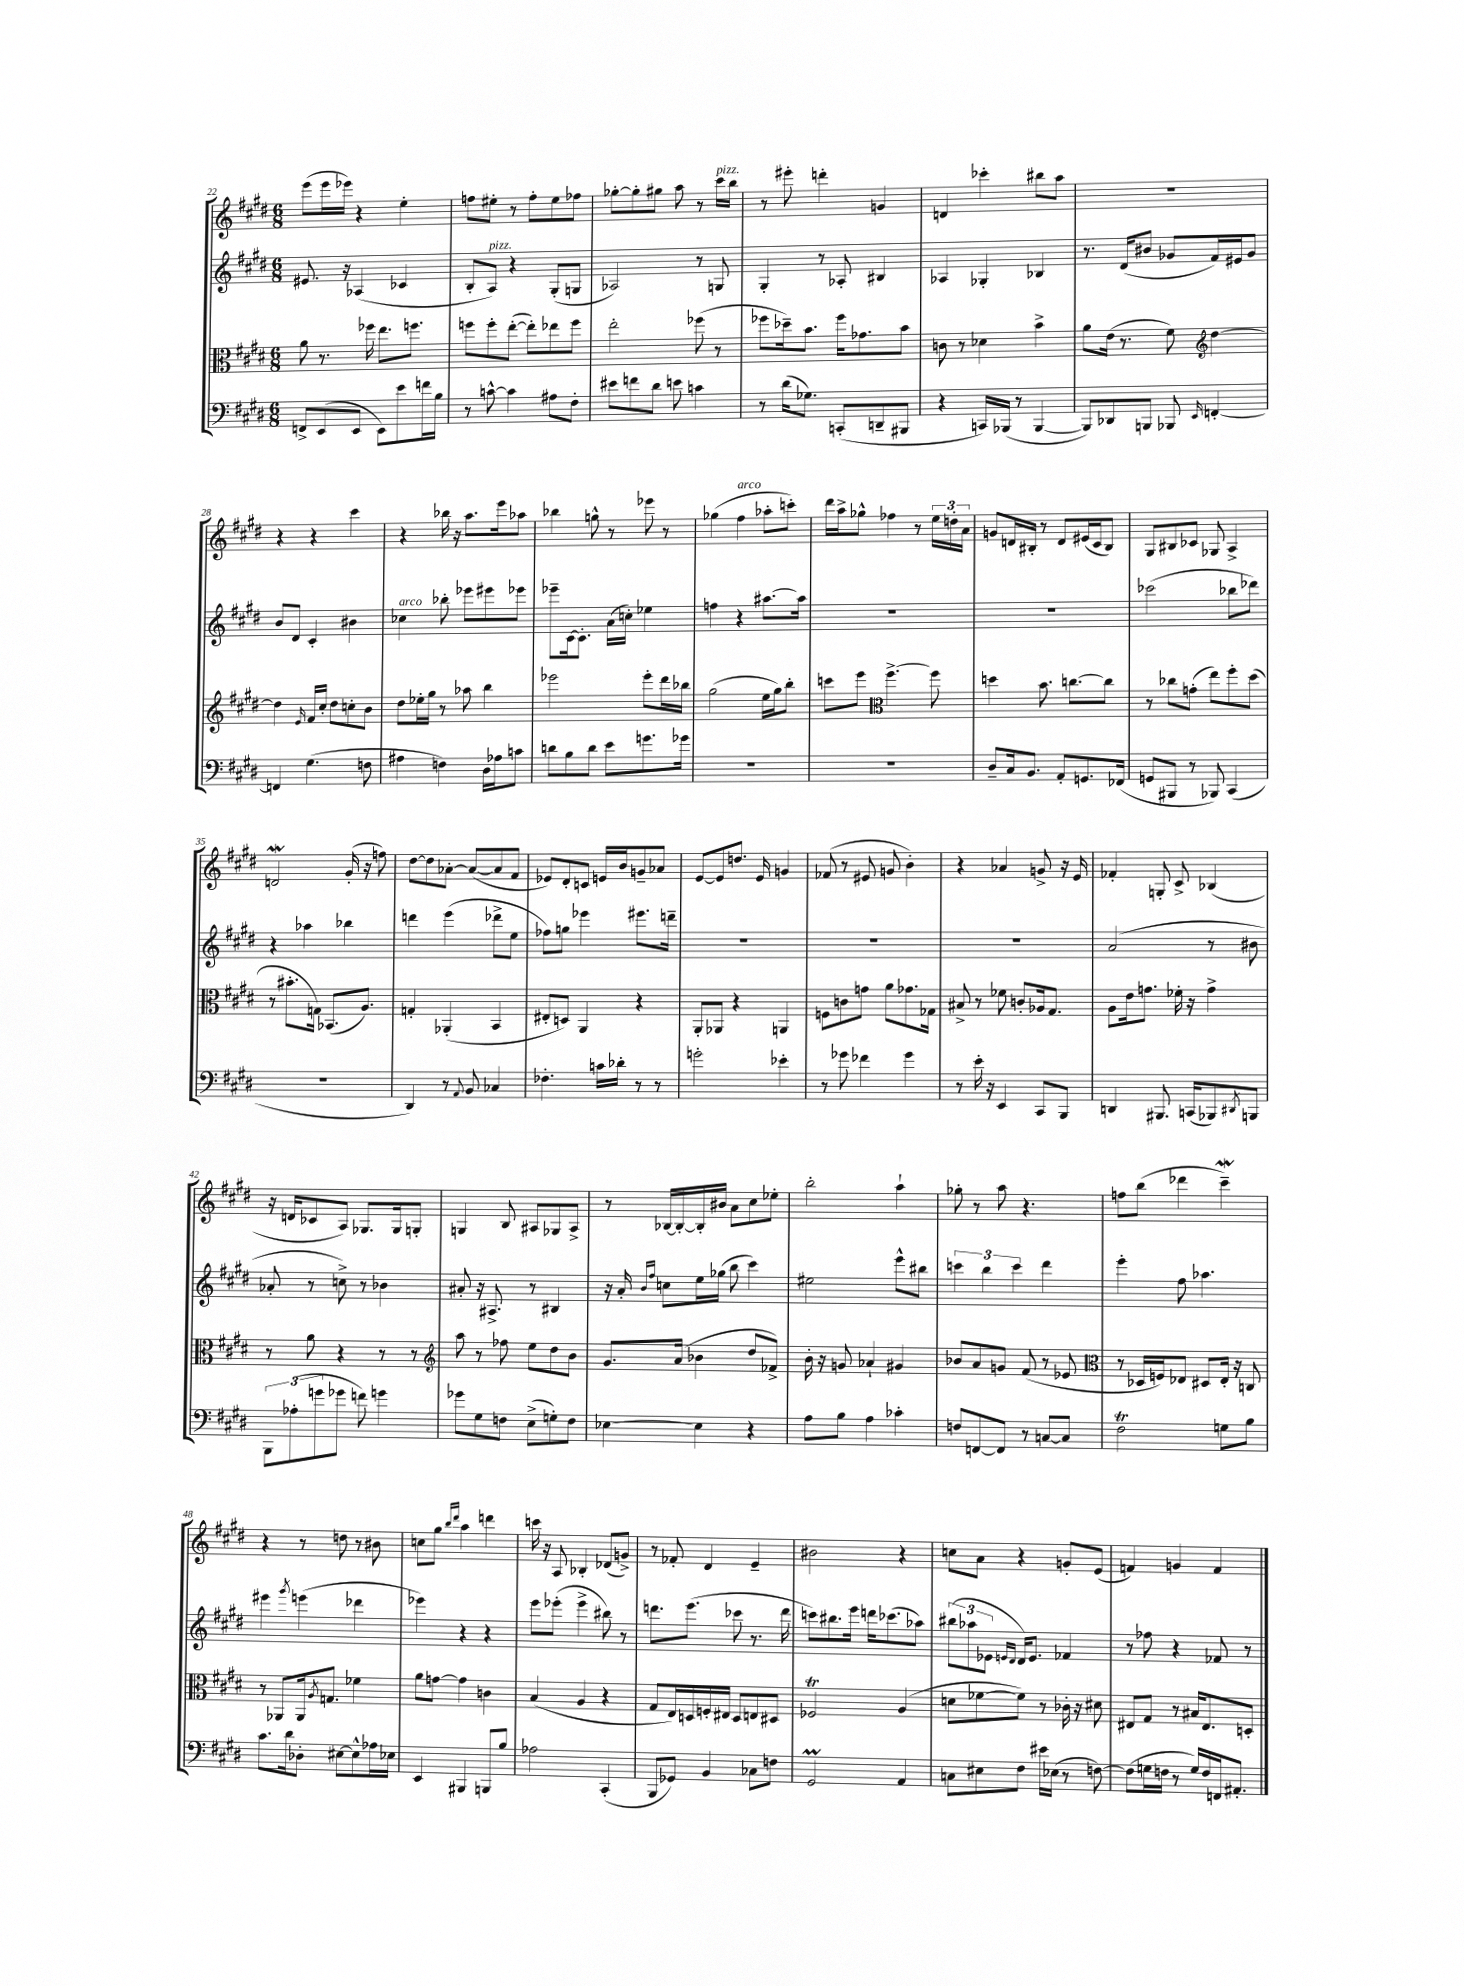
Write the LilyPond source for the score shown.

<<
\new StaffGroup <<
\new Staff = "s0" {
    \clef treble \key e \major \numericTimeSignature \time 6/8
    e'''8( e'''16 ees'''16) r4 e''4-. |
    f''8 eis''8-. r8 f''8-. eis''8 fes''8 |
    ges''8~-. ges''8-. gis''8 a''8 r8 cis'''16^\markup { \italic "pizz." } b''16 |
    r8 eis'''8-. d'''4-. g'4 |
    d'4 ces'''4-. bis''8 a''8 |
    R2. |
    r4 r4 cis'''4 |
    r4 bes''16 r16 a''8. e'''16 aes''8 |
    bes''4 g''8-^ r8 ees'''8 r8 |
    ges''4( fis''4^\markup { \italic "arco" } aes''8-. c'''8-.) |
    dis'''16 a''16-> ges''8-^ fes''4 r8 \tuplet 3/2 { e''16 d''16-. a'16 } |
    g'8 d'16 bis16-. r8 d'8 eis'16( cis'16 bis8) |
    gis8 bis8 ces'8 ges8 a4-> |
    d'2\mordent gis'16-.( r16 f''8) |
    dis''8~ dis''8 aes'8~-. aes'8~( aes'8 fis'8 |
    ees'8) dis'8-. c'8 e'16 b'16 g'8-- aes'8 |
    e'8~ e'8 d''8. e'16 g'4 |
    fes'8( r8 eis'8 g'8 b'4-.) |
    r4 aes'4 g'8-> r16 e'16 |
    fes'4-. g8-. cis'8-> bes4( |
    r16 d'16 ces'8 a8) ges8. ges16 g8-. |
    g4 b8 ais8 ges8 ais8-> |
    r8 bes16~ bes16~-. bes16-. bis'16 a'8 cis''8 ees''8-. |
    b''2-. a''4-! |
    ges''8-. r8 a''8 r4. |
    f''8 b''8( des'''4 cis'''4--\mordent) |
    r4 r8 d''8 r8 bis'8 |
    c''8 gis''8 \grace { b''16 dis'''16 } a''4 d'''4 |
    c'''16 r16 a8 bes4-. des'8( g'8->) |
    r8 fes'8-. dis'4 e'4-- |
    bis'2 r4 |
    c''8 a'8 r4 g'8-. e'8( |
    f'4) g'4 f'4 \bar "|." |
}
\new Staff = "s1" {
    \clef treble \key e \major \numericTimeSignature \time 6/8
    eis'8. r16 aes4( ces'4 |
    b8-. a8^\markup { \italic "pizz." }) r4 gis8-.( g8 |
    aes2) r8 g8 |
    gis4-. r8 aes8-. bis4 |
    aes4 ges4-. bes4 |
    r8. dis'16( bis'8 ges'8 fis'16) eis'16 ges'8 |
    b'8 dis'8 cis'4-. bis'4 |
    ces''4^\markup { \italic "arco" } bes''8-. ees'''8 eis'''8 ees'''8 |
    ees'''8-- cis'16~ cis'8.-. a'16( c''16-.) ees''4 |
    f''4 r4 ais''8.~ ais''16 |
    R2. |
    R2. |
    ces'''2( bes''8 des'''8) |
    r4 aes''4 bes''4 |
    d'''4 e'''4( des'''8-> e''8 |
    fes''8) g''8 ees'''4 eis'''8. d'''16-- |
    R2. |
    R2. |
    R2. |
    a'2( r8 bis'8 |
    aes'8-. r8 c''8->) r8 bes'4 |
    ais'8-. r16 ais8.-> r8 bis4 |
    r16 a'16-. \grace { b'16 fis''16 } c''8 e''16 ges''16( b''8 cis'''4) |
    eis''2 e'''8-^ bis''8 |
    \tuplet 3/2 { c'''4 b''4 c'''4 } dis'''4 |
    e'''4-. fis''8 aes''4. |
    eis'''4 \acciaccatura { gis'''8 } e'''4( des'''4 |
    ees'''4) r4 r4 |
    e'''8 ees'''8-.( ees'''4-> bis''8) r8 |
    d'''8. e'''8.( ces'''8 r8. d'''16 |
    c'''8) bis''8. e'''16 d'''16 ces'''8.( aes''8) |
    \tuplet 3/2 { bis''8( aes''8 ees'8 } \grace { e'16 dis'16 } dis'16) e'8. fes'4 |
    r8 fes''8 r4 fes'8 r8 \bar "|." |
}
\new Staff = "s2" {
    \clef alto \key e \major \numericTimeSignature \time 6/8
    a'8 r8. fes''16 e''8. f''8. |
    f''8 f''8-. e''8~-.( e''8-.) ees''8 f''8 |
    e''2-. fes''8( r8 |
    fes''8 des''16--) b'8. fes''16 ges'8. b'8 |
    c'8 r8 des'4 b'4-> |
    a'8 e'16( r8. fis'8) \clef treble dis''4~ |
    dis''4 \grace { e'16 } fis'16 cis''16-. dis''8 c''8-. b'8 |
    dis''8 ees''16-. gis''16 r8 aes''8 b''4 |
    ees'''2 ees'''8-. dis'''16 bes''16 |
    gis''2( e''16 gis''16) b''8-. |
    c'''8 e'''8 \clef alto fis''4.~-> fis''8 |
    d''4 b'8. c''8.~ c''8 |
    r8 ces''8 g'8-.( e''8) fis''8-. dis''8( |
    r8 bis'8.-. g16) bes,8.( a8.) |
    g4-. aes,4-.( b,4 |
    eis8-. d8) a,4 r4 |
    a,8-. aes,8 r4 a,4 |
    f8 c'8 g'8 a'8 ges'8. ges16 |
    bis8-> r8 fes'8 c'8-. aes16 gis8. |
    a8 e'16 g'8. fes'16-. r16 g'4-> |
    r8 a'8 r4 r8 r8 |
    \clef treble a''8 r8 fes''8 e''8 dis''8 b'8 |
    gis'8. a'16( bes'4 dis''8 fes'8->) |
    b'16-. r16 g'8 aes'4-! gis'4 |
    bes'8 a'8 g'8 fis'8( r8 ees'8 |
    \clef alto r8 des16 f16) ees8 dis8 ees16-. r16 c8 |
    r8 aes,8 aes,16 \acciaccatura { a8 } g8. fes'4 |
    a'8 g'8~ g'4 c'4 |
    b4( a4 r4 |
    gis8 e16) d16 f16-. eis16 d8 e8 dis8 |
    fes2\trill a4( |
    d'8 fes'8~ fes'8) r8 ces'16-. r16 dis'8 |
    eis8 gis8 r8 bis16 eis8. d8-. \bar "|." |
}
\new Staff = "s3" {
    \clef bass \key e \major \numericTimeSignature \time 6/8
    f,8-> e,8( e,8 e,8) e'8 f'16 b16 |
    r8 c'8~-^ c'4 ais8 fis8-. |
    eis'8 f'8 dis'8 e'8 c'4 |
    r8 dis'16( ges8.) c,8-.( d,8-- bis,,8 |
    r4 c,16) bes,,16( r8 bes,,4~ |
    bes,,8) des,8 b,,8 bes,,8 \grace { e,16 } f,4~-. |
    f,4 gis4.( f8 |
    ais4 f4) dis16 aes16 c'8 |
    d'8 b8 d'8 e'8 g'8. ges'16 |
    R2. |
    R2. |
    dis8-- cis16 b,8. a,8-. g,8. fes,16( |
    g,8 bis,,8 r8 bes,,8) cis,4( |
    R2. |
    dis,4) r8 \appoggiatura { a,8 } b,8 ces4 |
    fes4.-. c'16 des'16-. r8 r8 |
    g'2-. ees'4-. |
    r8 ges'8 fes'4 ges'4 |
    r8 e'16-. r16 e,4 cis,8 b,,8 |
    d,4 bis,,8. c,16( bes,,8) \acciaccatura { dis,8 } b,,8 |
    \tuplet 3/2 { b,,8 aes8-.( g'8 } ges'8 f'8) g'4 |
    ges'8 gis8 f8 e8->( g8-.) f8 |
    ees4~ ees4 r4 |
    a8 b8 a4 ces'4-. |
    f8 f,8~ f,8 r8 c8~ c8 |
    fis2\trill g8 b8 |
    cis'8. dis'16 des8-. eis8~ eis8-^ aes16 ees16 |
    e,4 bis,,4 b,,8 b8 |
    aes2 cis,4-.( |
    b,,8 ges,8) b,4 ces8 f8 |
    gis,2\prall a,4 |
    c8 eis8 fis8 eis'16 ees16( r8 f8~) |
    f8( g16 f16 r8 g16) f16 f,16 ais,8.-. \bar "|." |
}
>>
>>
\layout { \context { \Score currentBarNumber = #22 } }
